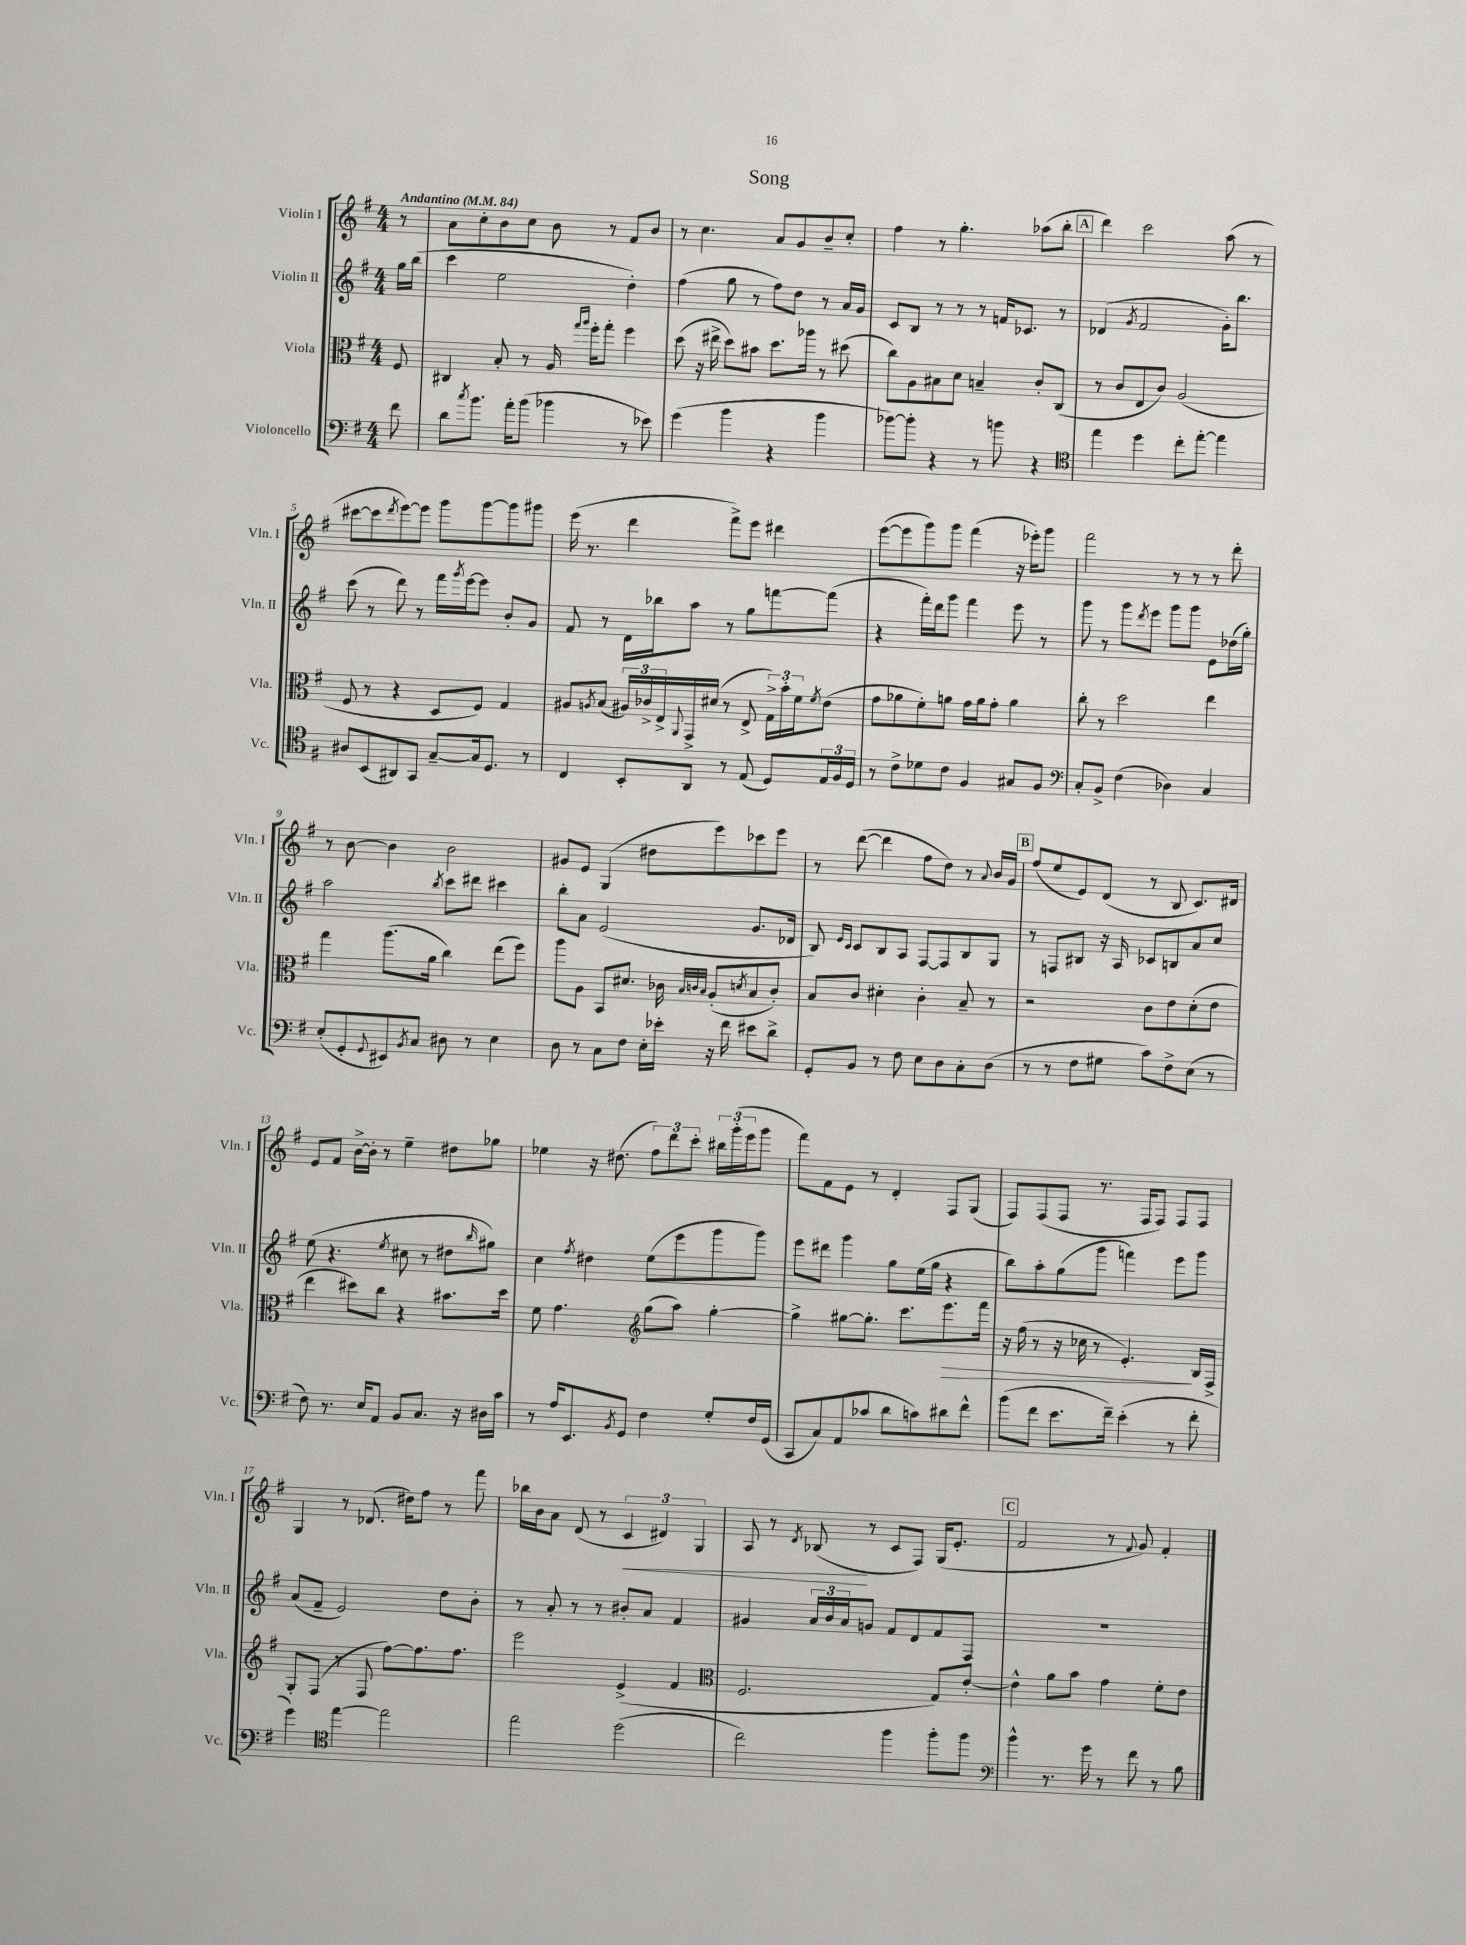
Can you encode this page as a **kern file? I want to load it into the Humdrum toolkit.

**kern	**kern	**kern	**kern
*staff4	*staff3	*staff2	*staff1
*clefF4	*clefC3	*clefG2	*clefG2
*k[f#]	*k[f#]	*k[f#]	*k[f#]
*M4/4	*M4/4	*M4/4	*M4/4
*MM84	*MM84	*MM84	*MM84
8f#\	8F#/	16gg\LL	8r
.	.	(16bb\JJ	.
=	=	=	=
8d\L	4C#/	4ccc\	8a\L
8qcc/	.	.	.
8.b\J	.	.	8cc'\
.	8B'/	2ee\	8b\
16a'\LK	.	.	.
(8b\J	8r	.	8cc\J
4b-\	16A/	.	8b\
.	16qqgg/LL	.	.
.	16qqaa/JJ	.	.
.	16ff#'\LK	.	.
.	8gg'\J	.	8r
8r	4ff#\	4dd'\)	8f#/L
8e-\)	.	.	8b/J
=	=	=	=
(4g\	(8dd\	(4ff#\	8r
.	16r	.	4.cc\
.	16ee#^\	.	.
4b\	8dd\L)	8gg\	.
.	8b#\J	8r	.
4r	8.dd\L	8ff#\L)	8a/L
.	.	8dd\J	8g/
.	16aa-\Jk	.	.
4b\	8r	8r	8b~/
.	(8dd#\	16a/LL	8cc'/J
.	.	16g/JJ	.
=	=	=	=
[8b-\L)	8cc\L)	8c/L	4ff#\
8b-'\]J	8A\	8B/J	.
4r	8B#\	8r	8r
.	8d\J	8r	4.gg'\
8r	4B~/	8r	.
8b\	.	16f/LK	.
.	.	8.c-/J	.
4r	8c'/L	.	(8aa-\L
.	(8C/J	8r	8bb'\J
=	=	=	=
*clefC4	*	*	*
4ee\	8r	(4d-/	4ddd\)
.	8c/L	.	.
.	.	8qg/	.
4dd\	8E/	2f#/	2ccc\
.	8c/J)	.	.
8cc'\L	(2A/	.	.
[8ee'\J	.	.	.
4ee\]	.	16g'\LK)	(8aa\
.	.	8.bb\J	.
.	.	.	8r
=	=	=	=
8A#/L	8F#/	(8ccc\	[8ccc#\L
(8BB/	8r	8r	8ccc#\]
.	.	.	8qddd/
8AA#/)	4r	8ddd\)	[8eee\)
8GG/J	.	8r	8eee\]J
[8G~/L	8D/L	16fff#\LL	8ggg\L
.	.	8qggg/	.
.	.	[16eee\J	.
16G/]k	8F#/J)	8eee\]J	[8ggg\
8.D/J	.	.	.
.	4G/	8b'/L	8ggg\]
8r	.	8g/J	8ggg#\J
=	=	=	=
4C/	8A#/L	8f#/	(16eee\
.	.	.	8.r
.	8qA/	.	.
.	(8B/J	8r	.
8BB'/L	24A#/LL)	16d\LL	4ddd\
.	24c-^/	.	.
.	.	16bb-\J	.
.	24E^/	.	.
.	8qqAA/	.	.
8AA/J	16GG^/	8aa\J	.
.	(16d#/JJ	.	.
8r	8r	8r	8fff#^\L)
(8E/	8E^/	8gg\L	8eee\J
8D/L)	24G^\LL)	[8fff\	4ddd#\
.	24b'\	.	.
.	24f#\J	.	.
.	8qf#/	.	.
24E/L	(8e\J	(8fff\]J	.
24F#/	.	.	.
24D/JJ	.	.	.
=	=	=	=
8r	8g\L	4r	([8eee\L
8c^\L	8a-\	.	8eee\]
8d-\	8f#'\)	16fff#'\LL)	8ggg\)
.	.	16ddd\J	.
8c\J	8a\J	8ggg\J	8ggg\J
4F#/	16g\LL	4fff#\	(4fff#\
.	16a\J	.	.
.	8g'\J	.	.
8G#/L	4a\	8eee\	16r
.	.	.	16eee-'\LK)
8F#/J	.	8r	8ggg\J
=	=	=	=
*clefF4	*	*	*
8C'/L	8cc'\	8ggg\	2fff#\
8BB^/J	8r	8r	.
(4F#\	2dd\	8ggg\L	.
.	.	8qddd/	.
.	.	8eee\J	.
4D-\)	.	8ggg\L	8r
.	.	8ggg\J	8r
4C/	4ee\	8e\L	8r
.	.	(16dd-\L	8ddd'\
.	.	16gg'\JJ)	.
=	=	=	=
(8E'/L	4gg\	2aa\	8r
8GG'/	.	.	[8b\
8qqGG/	.	.	.
8EE#/)	(8.aa\L	.	4b\]
8qBB/	.	.	.
8C/J	.	.	.
.	16a\Jk	.	.
.	.	8qbb/	.
8D#\	4cc\)	8ccc\L	2b\
8r	.	8ddd#\J	.
4E\	(8ee\L	4ccc#\	.
.	8ff#\J)	.	.
=	=	=	=
8D\	8aa\L	8bb'\L	8g#/L
8r	8A\J	8a\J	8e/J
8C\L	8BB/L	(2e/	(4G/
8F#\J	8.d#/J	.	.
16E'\LL	.	.	8dd#\L
16e-'\JJ	16c-\	.	.
.	32qqB/LLL	.	.
.	32qqc/	.	.
.	32qqB/JJJ	.	.
16r	(8A'/L	.	8eee\)
16f#\	.	.	.
.	8qd/	.	.
8e#\L	8B/	8.g/L	8ccc-\
8d^\J	8c'/J)	.	8eee\J
.	.	16d-/Jk	.
=	=	=	=
8GG'/L	8B/L	8B/)	8r
.	.	16qqe/LL	.
.	.	16qqc/JJ	.
8BB/J	8c/J	8c/L	([8ddd\
8r	4d#'\	8B/	4ddd\]
8F#\	.	8A/J	.
8E\L	4c'\	[8F#/L	8ff#\L
8D\	.	8F#/]	8dd\J)
8C'\	8B~/	8B/	8r
.	.	.	8qqa/
(8D\J	8r	8G/J	16b/LL
.	.	.	16g/JJ
=	=	=	=
8r	2r	8r	(8ff#/L
8r	.	8F/L	8ee/
8F#\L	.	8B#/J	8e/)
8G#\J	.	16r	(8d/J
.	.	16A/	.
8c\L)	8c\L	8c-/L	8r
8F#^\	8e\	8B/	8B/
(8E\J	(8d'\	8a/	8.c/L)
8r	8e\J	8cc/J	.
.	.	.	16d#/Jk
=	=	=	=
8F#\)	4ee\	(8ee\	8e/L
8.r	.	4.r	8f#/J
.	8dd#\L)	.	[16b^\LL
16E/LK	.	.	16b'\]JJ
8AA/J	8cc\J	.	8r
.	.	8qee/	.
8BB/L	4r	8cc#\	4ee~\
8.C/J	.	8r	.
.	8.b#\L	8dd#\L	8dd#\L
16r	.	.	.
.	.	16qqbb/	.
16D#\LL	.	8gg#\J)	8gg-\J
16c\JJ	16dd#\Jk	.	.
=	=	=	=
8r	8f#\	4cc\	4ee-\
16A/LK	4.g\	.	.
8.EE/	.	.	.
.	.	8qff#/	.
.	.	4dd#\	16r
.	.	.	(8.dd#\
8qBB/	.	.	.
8GG/J	.	.	.
*	*clefG2	*	*
4F#\	(8gg\L	(8ee\L	12ff#\L)
.	.	.	12ddd\
.	8aa\J)	8eee\	.
.	.	.	12ccc'\J
8G'/L	[4gg'\	8ggg\	24bb#\LL
.	.	.	(24ggg'\
.	.	.	24eee\J
16F#/L	.	8ggg\J)	8ggg\J
(16GG/JJ	.	.	.
=	=	=	=
8CC/L	4gg^\]	8eee\L	8fff#\L)
8C/)	.	8ddd#\J	8f#\
(8AA/	[8gg#\L	4ggg\	8e\J
8c-/J	8.gg#'\]J	.	8r
8d\L	.	8gg\L	4d'/
.	8.ccc\L	.	.
8c\)	.	(16ee\L	.
.	.	16gg\JJ	.
8d#\	8.eee\	4r	8F#/L
8f#^^\J	.	.	(8G/J
.	16fff#\Jk	.	.
=	=	=	=
(8b\L	16r	8bb\L)	8F#/L)
.	(16ff#\	.	.
8f#\J	8r	8aa'\	(8F#/
8.e\L	16r	(8gg\	8F#/J
.	16cc-\	.	.
.	8r	8ggg\J	8.r
16f#~\Jk)	.	.	.
(4e'\	4.e'/)	4fff\)	.
.	.	.	16F#/LK
.	.	.	8F#/J)
8r	.	8eee\L	8F#/L
8f#'\	16B/LL	8ggg\J	8F#/J
.	16F#^/JJ	.	.
=	=	=	=
4g\)	8G'/L	(8a/L	4G/
.	(8F#/J	8f#~/J	.
*clefC4	*	*	*
[4ee\	8r	2e/)	8r
.	8F#/	.	(8.d-/
2ee\]	[8ff#\L)	.	.
.	.	.	16dd#\LK)
.	8.ff#\]	.	8ff#\J
.	.	8dd\L	8r
.	8.ff#\J	.	.
.	.	8b'\J	8fff#\
=	=	=	=
2ee\	2eee\	8r	16bb-\LL
.	.	.	16b\J
.	.	8a'/	8a\J
.	.	8r	(8d/
.	.	8r	8r
(2dd\	(4e^/	8b#'/L	6c/
.	.	8a/J	.
.	.	.	6d#/)
.	4f#/	4f#/	.
.	.	.	6G/
=	=	=	=
*	*clefC3	*	*
2cc\)	2.F#/	4g#/	8A/
.	.	.	8r
.	.	.	8qd/
.	.	24a/LL	(8B-/
.	.	24b/	.
.	.	24a/J	.
.	.	8g/J	8r
4ff#\	.	8f#/L	8c/L
.	.	8d/	8F#/J)
8ff#'\L	8G/L)	8f#/	(16G/LK
.	.	.	8.e'/J
8ff#\J	[8e'/J	8F#/J	.
=	=	=	=
*clefF4	*	*	*
4b^^\	4e^^\]	1r	2f#/
8.r	8a\L	.	.
.	8b\J	.	.
16g\	.	.	.
8r	4g\	.	8r
.	.	.	8qqf#/
8f#\	.	.	8g/)
8r	8f#'\L	.	4f#'/
8B\	8e\J	.	.
==	==	==	==
*-	*-	*-	*-
